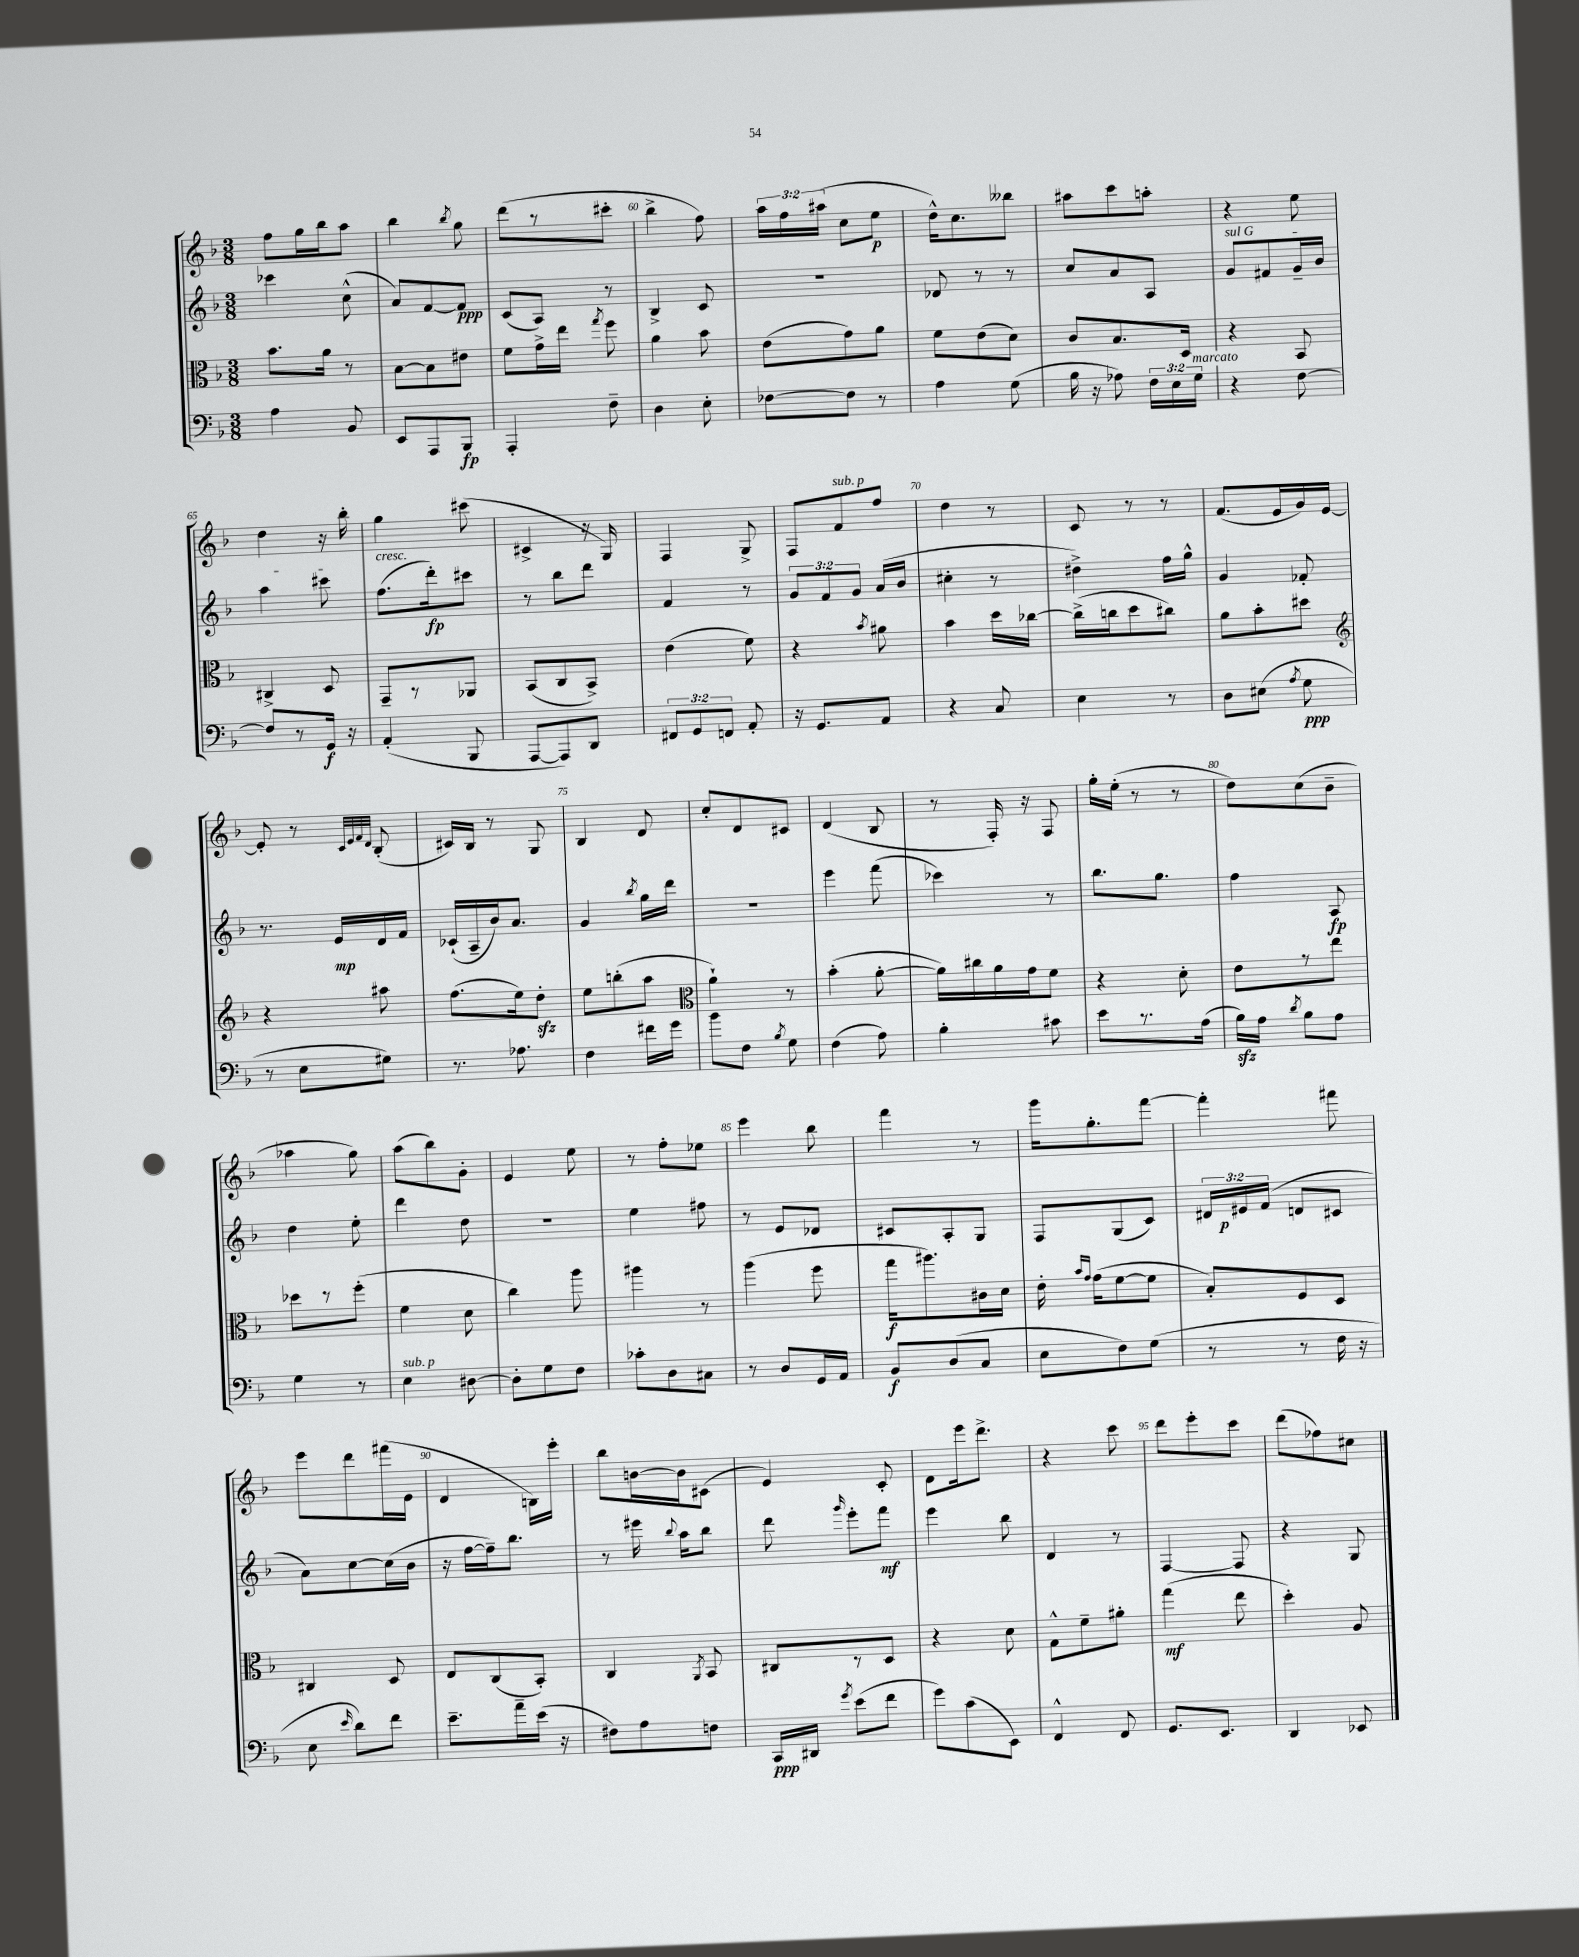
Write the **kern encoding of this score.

**kern	**kern	**kern	**kern
*staff4	*staff3	*staff2	*staff1
*clefF4	*clefC3	*clefG2	*clefG2
*k[b-]	*k[b-]	*k[b-]	*k[b-]
*M3/8	*M3/8	*M3/8	*M3/8
4A	8.b-	4ccc-	8ff
.	.	.	16gg
.	16a	.	16bb-
8BB-	8r	(8cc^^	8aa
=	=	=	=
8EE	[8B-	8a)	4bb-
8AAA	8B-]	[8f	.
.	.	.	8qbb-
8BBB-	8e#	8f]	8gg
=	=	=	=
4AAA'	8f	(8c	(8ddd
.	16g^	8A)	8r
.	16ee	.	.
.	8qgg	.	.
8F~	8ff	8r	8ccc#'
=	=	=	=
4D	4a	4B-^	4bb-^
8E'	8b-	8c	8ff)
=	=	=	=
[8F-	(8e	4.r	24aa
.	.	.	24ff
.	.	.	(24aa#
8F-]	8g)	.	8cc
8r	8a	.	8ee
=	=	=	=
4A	8f	8d-	16dd^^)
.	.	.	8.cc
.	(8e	8r	.
(8G	8d)	8r	8bb--
=	=	=	=
16B-	8c	8cc	8aa#
16r	.	.	.
8A-)	8.B-	8a	8ccc
24F	.	8A	8aa'
24E	.	.	.
.	16D	.	.
24G	.	.	.
=	=	=	=
4r	4r	8g	4r
.	.	8f#	.
[8F	8BB-	16g~	8ee
.	.	16b-	.
=	=	=	=
8F]	4C#^	4aa	4dd
8r	.	.	.
16GG	8D	8ccc#	16r
16r	.	.	16bb-'
=	=	=	=
(4AA'	8GG~	(8.ff	4gg
.	8r	.	.
.	.	16ddd')	.
8BBB-	8AA-	8ccc#	(8ccc#
=	=	=	=
[8AAA	(8BB-	8r	4c#^
8AAA])	8C	8bb-	.
8DD	8BB-^)	8ddd	16r
.	.	.	16G)
=	=	=	=
12FF#	(4e	4f	4F
12GG	.	.	.
12FF	.	.	.
8AA'	8f)	8r	8G^
=	=	=	=
16r	4r	12g	8F
8.GG	.	.	.
.	.	12f	.
.	.	.	8f
.	.	12g	.
.	8qb-	.	.
8AA	8a#	(16a	8ff
.	.	16b-	.
=	=	=	=
4r	4b-	4cc#'	4dd
8C	16dd	8r	8r
.	[16cc-	.	.
=	=	=	=
4E	(16cc-^]	4dd#^)	8c
.	16cc	.	.
.	8dd	.	8r
8r	8cc#)	16ff	8r
.	.	16gg^^	.
=	=	=	=
8D	8a	4g	(8.f
(8E#	8b-'	.	.
.	.	.	16e
8qA	.	.	.
8G	8dd#	8f-'	16g)
.	.	.	[16e
=	=	=	=
*	*clefG2	*	*
8r	4r	8.r	8e']
8E	.	.	8r
.	.	16e	.
.	.	.	32qqc
.	.	.	32qqe
.	.	.	32qqf
.	.	.	32qqd
8G#)	8aa#	16d	(8B-'
.	.	16f	.
=	=	=	=
8.r	(8.ff	(16c-`	16c#)
.	.	16A~	16B-
.	.	16b-)	8r
8.A-	16ee)	8.a	.
.	8dd'	.	8G
=	=	=	=
4F	8ee	4g	4B-
.	(8bb'	.	.
.	.	8qbb-	.
16f#	8aa	16gg	8d
16g	.	16ddd	.
=	=	=	=
*	*clefC3	*	*
8b-	4a`)	4.r	8cc'
8F	.	.	8d
8qB-	.	.	.
8G	8r	.	8c#
=	=	=	=
(4F	(4b-'	4eee	(4d
8A)	[8a'	(8fff	8B-
=	=	=	=
4B-'	16a])	4ccc-)	8r
.	16cc#	.	.
.	16a	.	16F')
.	16g	.	16r
8c#	8f	8r	8F
=	=	=	=
8e	4r	8.bb-	16gg'
.	.	.	(16ee'
8.r	.	.	8r
.	.	8.gg	.
.	8d'	.	8r
(16A	.	.	.
=	=	=	=
16B-)	8e	4ff	8dd)
16A	.	.	.
8qd	.	.	.
8B-	8r	.	(8cc
8A	8ee	8A	8b-~
=	=	=	=
4G	8dd-	4dd	4aa-
.	8r	.	.
8r	(8ff'	8ee'	8gg)
=	=	=	=
4E	4f	4ddd	(8aa
.	.	.	8bb-)
[8D#	8d	8dd	8g'
=	=	=	=
8D#']	4cc)	4.r	4e
8G	.	.	.
8F	8aa	.	8ee
=	=	=	=
8c-'	4aa#	4ee	8r
8D	.	.	8ff'
8C#	8r	8ff#	8ee-
=	=	=	=
8r	(4aa	8r	4eee
8D	.	8e	.
16GG	8ff	8d-	8bb-
16AA	.	.	.
=	=	=	=
8BB-	16gg	8c#	4fff
.	8.aa#)	.	.
(8D	.	8A'	.
8C	16c#	8G	8r
.	16d	.	.
=	=	=	=
8E	16e'	8F	16ggg
.	16qqb-	.	.
.	16qqg	.	.
.	(16g	.	8.gg'
8F)	[8f	(8G	.
(8G	8f]	8c)	[8fff
=	=	=	=
8r	8B-')	24d#	4fff']
.	.	24e#	.
.	.	(24f	.
8r	8F	8d	.
16F	8D	8c#	8fff#
16r	.	.	.
=	=	=	=
8E	4C#	8a)	8eee
16qqe	.	.	.
8d)	.	[8cc	8ddd
8f	8D	(16cc]	(16fff#
.	.	16b-	16e
=	=	=	=
8.e~	8E	16r	4d
.	.	[16ff	.
.	(8C	16ff~])	.
16a~	.	8.bb-	.
(16e	8BB-')	.	16B)
16r	.	.	16eee'
=	=	=	=
8F#)	4C	8r	8bb-
8A	.	16eee#	[16b
.	.	8qqbb-	.
.	.	16aa	16b]
.	8qAA	.	.
8F	8BB-	8bb-	(8c#
=	=	=	=
16CC	8C#	8ddd	4e)
16DD#	.	.	.
8qg	.	16qqggg	.
(8e	8r	8eee'	.
8f	8D	8fff	8c'
=	=	=	=
8g)	4r	4eee	8d
(8c	.	.	16eee
.	.	.	8.ddd^
8EE)	8d	8bb-	.
=	=	=	=
4FF^^	8G^^	4d	4r
.	8f~	.	.
8FF	8a#'	8r	8ccc
=	=	=	=
8.GG	(4gg	[4F	8ddd
.	.	.	8eee'
8.EE	.	.	.
.	8ee	8F]	8ccc
=	=	=	=
4DD	4dd')	4r	(8ddd
.	.	.	8ff-)
8EE-	8A	8G	8cc#
==	==	==	==
*-	*-	*-	*-
